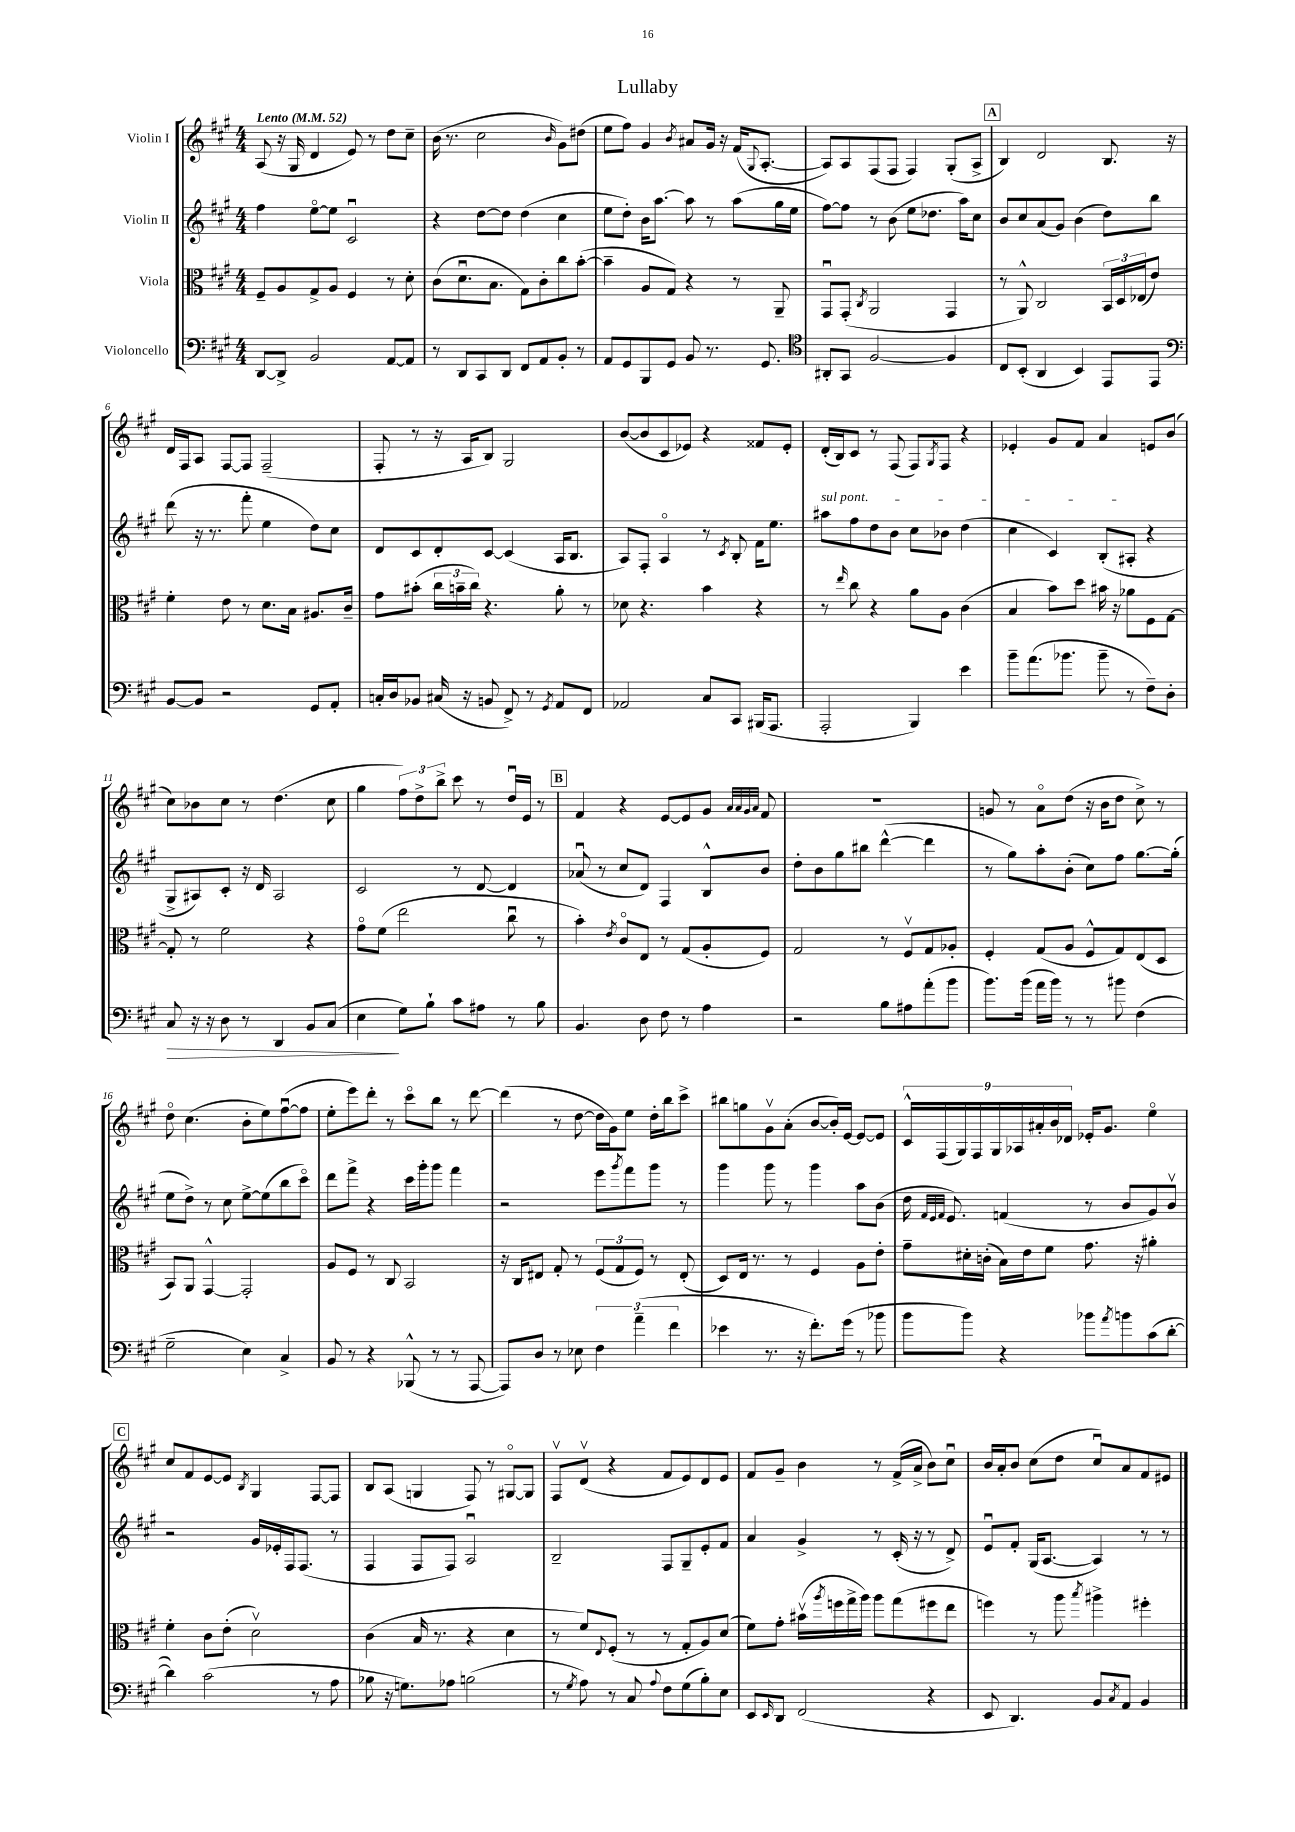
\header { title = "Lullaby" }
<<
\new StaffGroup <<
\new Staff = "s0" \with { instrumentName = "Violin I" } {
    \clef treble \key a \major \numericTimeSignature \time 4/4 \tempo "Lento" 4 = 52
    a8( r16 gis16 d'4 e'8) r8 d''8 cis''8-- |
    b'16( r8. cis''2 \grace { b'16 } gis'8) dis''8( |
    e''8 fis''8) gis'4 \acciaccatura { b'8 } ais'8 gis'16 r16 fis'16( \appoggiatura { gis8 } a8.~-. |
    a8) a8 fis8( fis8 fis4) gis8-.( a8-> |
    \mark \markup { \box "A" } b4) d'2 b8. r16 |
    d'16 fis16 a8 fis8~ fis8 fis2--( |
    fis8-. r8 r16 a16 b8) gis2 |
    b'8~( b'8 cis'8 ees'8) r4 fisis'8 ees'8-. |
    d'16-.( b16) cis'8 r8 fis8( fis8) \acciaccatura { gis8 } fis8 r4 |
    ees'4-. gis'8 fis'8 a'4 e'8 b'8( |
    cis''8) bes'8 cis''8 r8 d''4.( cis''8 |
    gis''4 \tuplet 3/2 { fis''8) d''8-> b''8-> } cis'''8 r8 d''16\downbow e'16 r8 |
    \mark \markup { \box "B" } fis'4 r4 e'8~ e'8 gis'8 \grace { a'32 a'32 gis'32 a'32 } fis'8 |
    R1 |
    g'8 r8 a'8\flageolet d''8( r16 b'16 d''8 cis''8->) r8 |
    d''8\flageolet cis''4.( b'8-. e''8) fis''8~\downbow( fis''8 |
    e''8-. e'''8) d'''8-. r8 cis'''8\flageolet b''8 r8 d'''8~ |
    d'''4( r8 d''8~ d''16 gis'16) e''8 d''16-. b''16 cis'''8-> |
    bis''8 g''8 gis'8\upbow a'8-.( b'8~ b'16-.) e'16~ e'8~ e'8 |
    \tuplet 9/8 { cis'16-^ fis16( gis16) fis16 gis16 aes16 ais'16-. b'16 des'16 } ees'16-. gis'8. e''4\flageolet |
    \mark \markup { \box "C" } cis''8 fis'8 e'8~ e'8 \acciaccatura { b8 } gis4 fis8~ fis8 |
    b8 a8( g4 fis8) r8 gis8~\flageolet gis8 |
    fis8\upbow d'8\upbow( r4 fis'8 e'8) d'8 e'8 |
    fis'8 gis'8-- b'4 r8 fis'16->( a'16-> b'8) cis''8\downbow |
    b'16 a'16-. b'8 cis''8( d''8 cis''8\downbow) a'8 fis'8 eis'8 \bar "|." |
}
\new Staff = "s1" \with { instrumentName = "Violin II" } {
    \clef treble \key a \major \numericTimeSignature \time 4/4
    fis''4 e''8~\flageolet e''8 cis'2\downbow |
    r4 d''8~ d''8 d''4( cis''4 |
    e''8 d''8-.) b'16 a''8.~ a''8 r8 a''8( gis''16 e''16 |
    fis''8~) fis''8 r8 b'8( e''8 des''8. a''16) cis''8 |
    \mark \markup { \box "A" } b'8 cis''8 a'8( gis'8) b'4( d''8) b''8 |
    d'''8( r16 r8. fis'''8-. e''4 d''8) cis''8 |
    d'8 cis'8 d'8-. cis'8~ cis'4( a16 b8. |
    a8) fis8-. a4\flageolet r8 \acciaccatura { cis'8 } b8-. fis'16 e''8. |
    \once \override TextSpanner.bound-details.left.text = \markup { \italic "sul pont." } ais''8\startTextSpan fis''8 d''8 b'8 cis''8 bes'8 d''4( |
    cis''4 cis'4) b8-.( ais8-.\stopTextSpan r4 |
    gis8-> ais8) cis'8-. r16 d'16 ais2 |
    cis'2 r8 d'8~ d'4 |
    \mark \markup { \box "B" } aes'8\downbow( r8 cis''8 d'8) fis4 b8-^ b'8 |
    d''8-. b'8 gis''8 bis''8 d'''4~-^( d'''4 |
    r8 gis''8) a''8-. b'8-.( cis''8) fis''8 gis''8.~ gis''16-.( |
    e''8 d''8->) r8 cis''8 e''8~-> e''8( b''8 cis'''8\flageolet) |
    d'''8 fis'''8-> r4 cis'''16 gis'''16-. gis'''8 fis'''4 |
    r2 e'''8 \acciaccatura { gis'''8 } fis'''8 gis'''8 r8 |
    gis'''4 gis'''8 r8 gis'''4 a''8 b'8( |
    d''16 \grace { fis'32 e'32 fis'32 } e'8.) f'4( r8 b'8 gis'8) b'8\upbow |
    \mark \markup { \box "C" } r2 gis'16 ees'16-. fis16 fis8.( r8 |
    fis4 fis8 fis8) a2\downbow |
    b2-- fis8 gis8-- e'8-. fis'8 |
    a'4 gis'4-> r8 cis'16-.( r16 r8 d'8->) |
    e'8\downbow fis'8-. gis16( a8.~ a4) r8 r8 \bar "|." |
}
\new Staff = "s2" \with { instrumentName = "Viola" } {
    \clef alto \key a \major \numericTimeSignature \time 4/4
    fis8-- a8 gis8-> a8 fis4 r8 d'8-. |
    cis'8( d'8.\downbow b8. gis8) cis'8-. cis''8 b'8~-.( |
    b'4-- a8 gis8) r4 r8 a,8-- |
    gis,8\downbow gis,8-.( \acciaccatura { cis8 } a,2 gis,4 |
    \mark \markup { \box "A" } r8 a,8-^) cis2 \tuplet 3/2 { b,16 d16 ees16( } e'8) |
    fis'4-. e'8 r8 d'8. b16 ais8. cis'16-- |
    gis'8 bis'8-.( \tuplet 3/2 { cis''16 b'16-- cis''16) } r4. a'8-. r8 |
    des'8 r4. b'4 r4 |
    r8 \grace { e''16 } cis''8 r4 a'8 a8 cis'4( |
    b4 b'8) d''8 bis'16 r16 aes'8 fis8 gis8~ |
    gis8-. r8 fis'2 r4 |
    gis'8\flageolet fis'8( e''2 cis''8\downbow r8 |
    \mark \markup { \box "B" } b'4-.) \acciaccatura { e'8 } cis'8\flageolet e8 r8 gis8( a8-. fis8) |
    gis2 r8 fis8\upbow gis8 aes8-. |
    fis4-. gis8( a8 fis8-^ gis8) e8( d8 |
    b,8) a,8 gis,4~-^ gis,2-. |
    a8 fis8 r8 cis8 b,2 |
    r16 cis16 eis8 gis8-. r8 \tuplet 3/2 { fis8( gis8 fis8) } r8 eis8-.( |
    d8) e16 r8. r8 fis4 a8 e'8-. |
    gis'8-- dis'16-. c'16-.( b16) e'16 fis'8 gis'8. r16 ais'4-. |
    \mark \markup { \box "C" } fis'4-. cis'8 e'8-.( d'2\upbow) |
    cis'4( b16 r8. r4 d'4 |
    r8 fis'8) \appoggiatura { e8 } fis8-.( r8 r8 gis8-. a8) d'8( |
    fis'8) gis'8-. bis'16\upbow( \acciaccatura { a''8 } f''16 gis''16-> a''16) a''8 gis''8( fis''8 e''8 |
    f''4) r8 a''8 \acciaccatura { b''8 } ais''4-> fis''4-. \bar "|." |
}
\new Staff = "s3" \with { instrumentName = "Violoncello" } {
    \clef bass \key a \major \numericTimeSignature \time 4/4
    d,8~ d,8-> b,2 a,8~ a,8 |
    r8 d,8 cis,8 d,8 fis,8 a,8 b,8-. r8 |
    a,8 gis,8 b,,8 gis,8 b,8 r8. gis,8. |
    \clef tenor ais,8-. gis,8 fis2~ fis4 |
    \mark \markup { \box "A" } cis8 b,8-.( a,4 b,4) e,8 e,8 |
    \clef bass b,8~ b,8 r2 gis,8 a,8-. |
    c16-. d16 bes,8 cis16( r16 b,8 fis,8->) r8 \acciaccatura { gis,8 } a,8 fis,8 |
    aes,2 cis8 cis,8 bis,,16( a,,8. |
    a,,2-. b,,4) e'4 |
    b'8-- a'8.( bes'8. bes'8-- r8 fis8--) d8-. |
    cis8\> r16 r16 d8 r8 d,4 b,8 cis8( |
    e4\! gis8) b8-! cis'8 ais8 r8 b8 |
    \mark \markup { \box "B" } b,4. d8 fis8 r8 a4 |
    r2 b8 ais8 a'8-.( b'8 |
    b'8.) b'16( a'16 b'16) r8 r8 bis'8 fis4( |
    gis2-- e4) cis4-> |
    b,8 r8 r4 bes,,8-^( r8 r8 a,,8~ |
    a,,8) d8 r8 ees8 \tuplet 3/2 { fis4 a'4--( fis'4 } |
    ees'4 r8. r16 fis'8.-.) gis'16( r8 bes'8 |
    b'8 b'8) r4 bes'8 \acciaccatura { a'8 } b'8 cis'8( d'8~-. |
    \mark \markup { \box "C" } d'4) cis'2( r8 a8 |
    bes8 r16 g8.) aes8 b2( |
    r8 \acciaccatura { gis8 } a8) r8 cis8 \appoggiatura { a8 } fis8 gis8( b8-.) e8 |
    e,8 \grace { e,16 } d,8 fis,2( r4 |
    e,8 d,4.) b,8 \acciaccatura { cis8 } a,8 b,4 \bar "|." |
}
>>
>>
